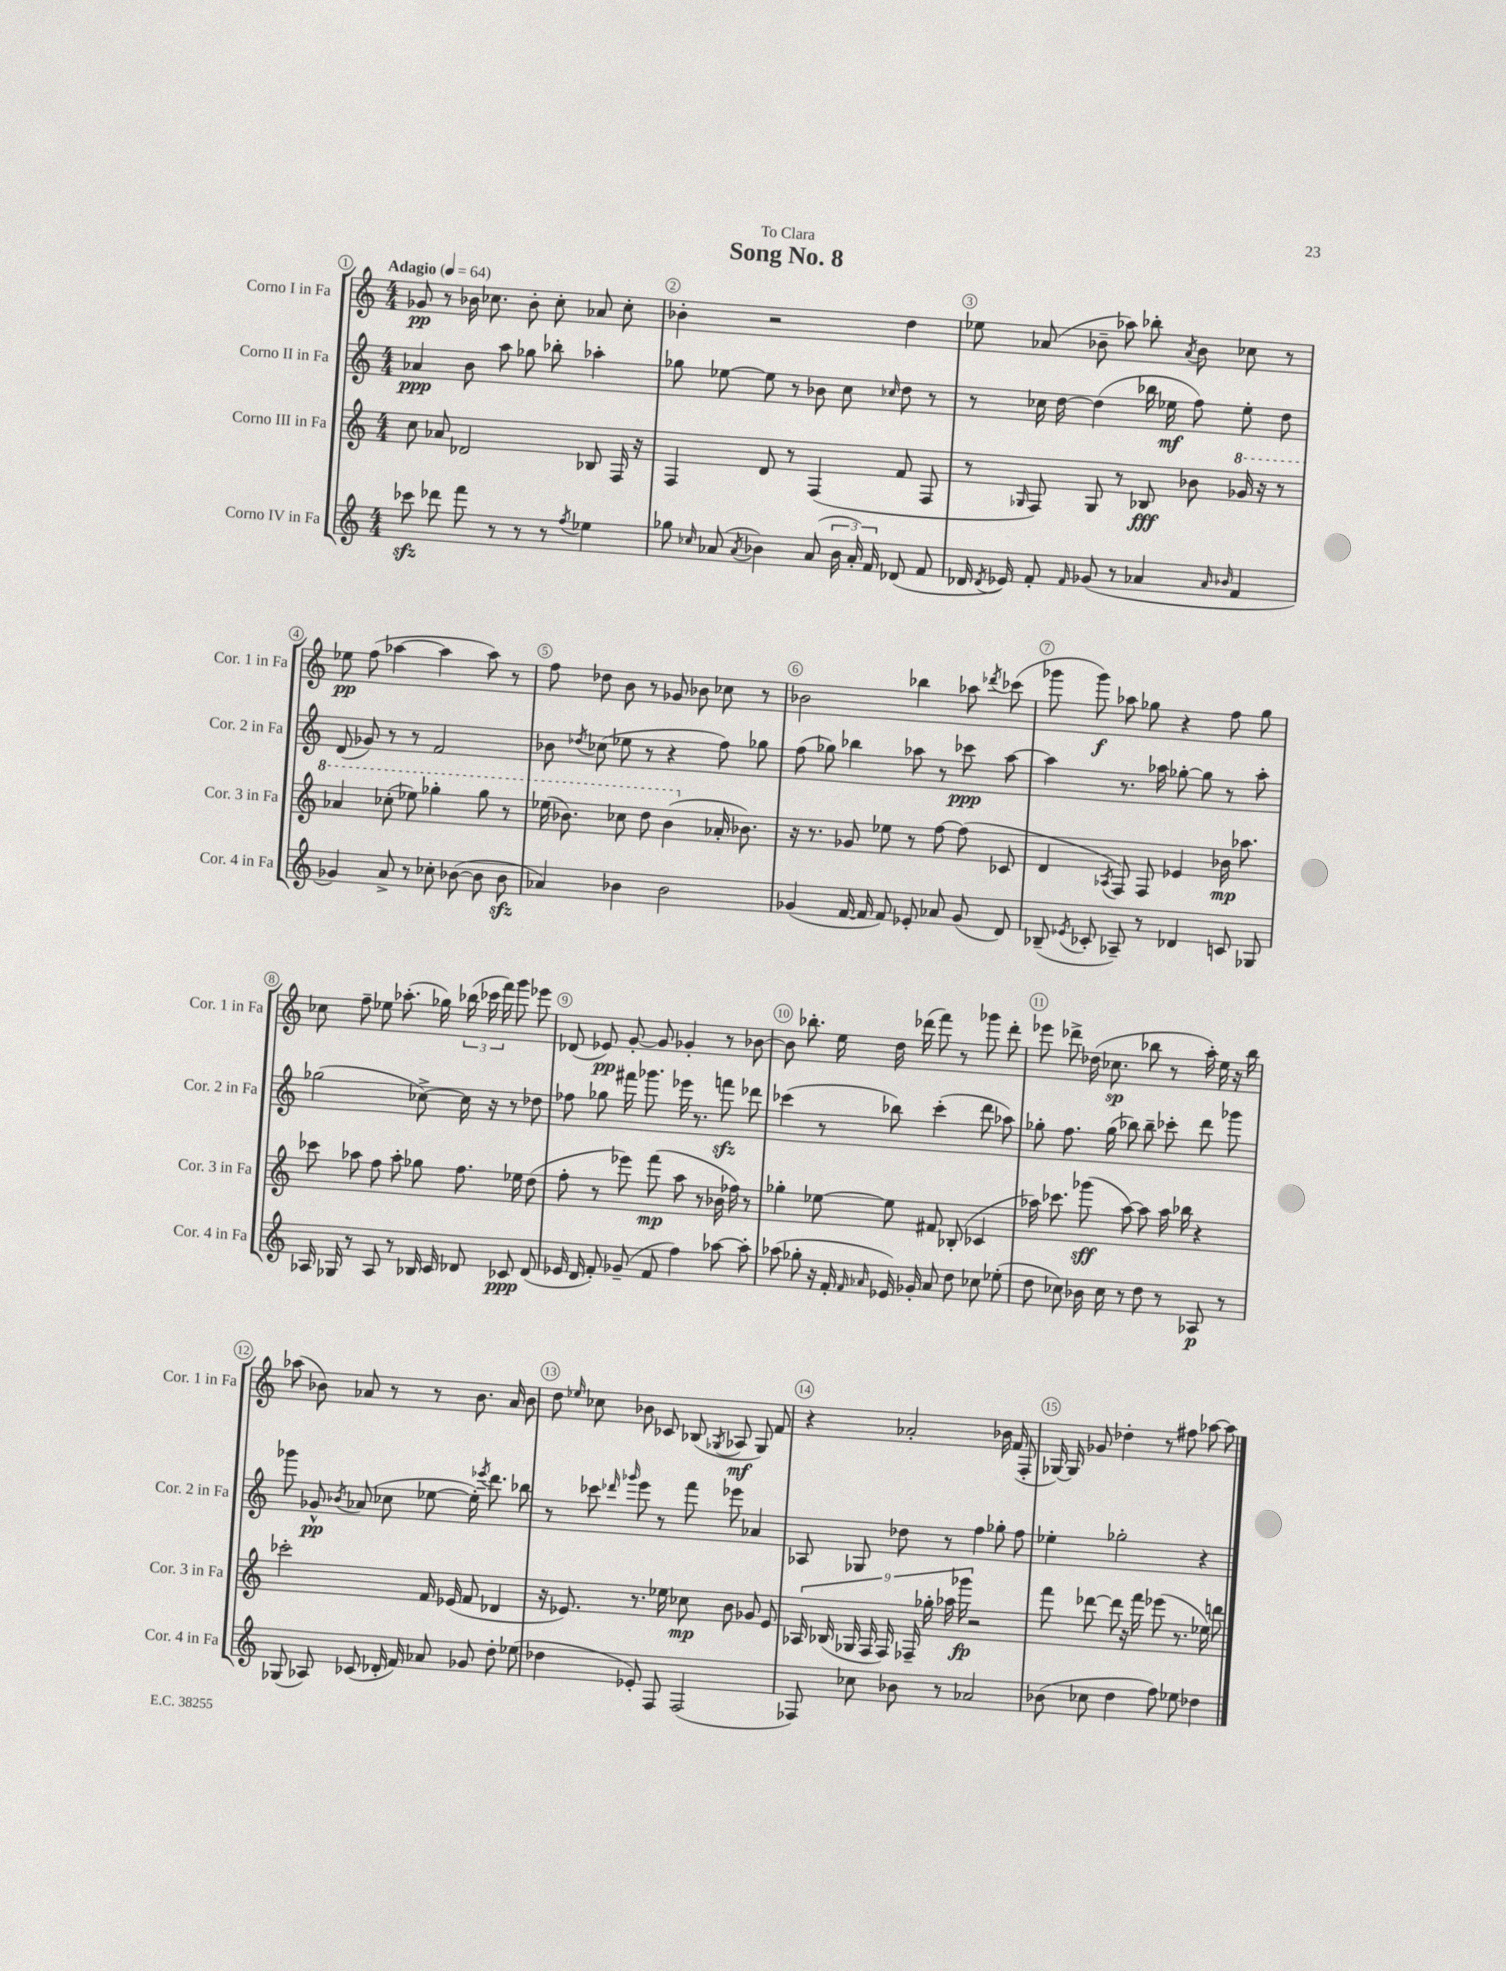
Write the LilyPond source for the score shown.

\header { title = "Song No. 8" dedication = "To Clara" }
<<
\new StaffGroup <<
\new Staff = "s0" \with { instrumentName = "Corno I in Fa" shortInstrumentName = "Cor. 1 in Fa" } {
    \clef treble \key c \major \numericTimeSignature \time 4/4 \tempo "Adagio" 4 = 64
    \autoBeamOff ges'8\pp r8 bes'16 ces''8. bes'8-. ces''8-. aes'8 ces''8-. |
    bes'4-. r2 d''4 |
    ees''8 aes'8( bes'8-- aes''8) bes''8-. \acciaccatura { aes'8 } bes'8 ces''8 r8 |
    ees''8\pp f''8( aes''4~ aes''4 aes''8) r8 |
    f''8 des''8 b'8 r8 ges'8 bes'8 ces''8 r8 |
    bes'2 bes''4 aes''8 \acciaccatura { des'''8 } ces'''8( |
    ges'''8 ges'''8\f) aes''8 ges''8 r4 f''8 ges''8 |
    ces''8 f''8-- ees''8 aes''8.-.( ges''16) \tuplet 3/2 { bes''16( ces'''16 f'''16) } g'''8 ees'''8 |
    des'8( ees'8\pp) g'8~-. g'8 ges'4-. r8 bes'8~ |
    bes'8 bes''8.-. e''16 d''16 des'''16( f'''8) r8 ges'''8 des'''8-. |
    ees'''8 des'''8-> des''16( ces''8.\sp bes''8 r8 a''16-.) e''16 r16 bes''16 |
    aes''8( bes'8) aes'8 r8 r8 bes'8. aes'16 bes'8 |
    d''8 \grace { ees''16 } ces''8 bes'8 ces'8 bes8( \acciaccatura { ges8 } aes8\mf ges8) f'8 |
    r4 aes'2-. bes'16 f'16( f8-. |
    ges16~) ges16 ges'8 des''4-. r8 fis''8 aes''8~ aes''8 \bar "|." |
}
\new Staff = "s1" \with { instrumentName = "Corno II in Fa" shortInstrumentName = "Cor. 2 in Fa" } {
    \clef treble \key c \major \numericTimeSignature \time 4/4
    \autoBeamOff aes'4\ppp b'8 a''8 ges''8 bes''8-. aes''4-. |
    ges''8 ees''8~ ees''8 r8 bes'8 c''8 \grace { ces''16 } d''8 r8 |
    r8 ces''16 d''16~ d''4( bes''16 ees''16\mf f''8) ees''8-. d''8 |
    d'8( ges'8) r8 r8 f'2 |
    bes'8 \acciaccatura { des''8 } ces''8( ees''8 r8 r4 f''8) ges''8 |
    f''8( ges''8) bes''4 aes''8 r8 ces'''8\ppp aes''8~ |
    aes''4 r8. aes''16 ges''8~-. ges''8 r8 aes''8-. |
    ges''2( ces''8~->) ces''16 r16 r8 des''8 |
    fes''8 ges''8 fis'''16 ges'''8. ees'''16 r8. f'''8\sfz des'''8 |
    ces'''4( r8 bes''8) ces'''4-.( d'''8 aes''8) |
    ges''8-. f''8. ges''16( bes''8) bes''8-- ces'''8-. d'''8 ges'''8 |
    ges'''8 ges'8-^\pp \acciaccatura { bes'8 } aes'8( ces''8 ees''8~ ees''16-.) \acciaccatura { ees'''8 } d'''8. bes''8 |
    r8 ces'''8 \grace { des'''16 ges'''16 } e'''8 r8 f'''8 ees'''8 aes'4 |
    aes8 ges8 des''8 r8 f''4 ges''8-. f''8 |
    ees''4-. ges''2-. r4 \bar "|." |
}
\new Staff = "s2" \with { instrumentName = "Corno III in Fa" shortInstrumentName = "Cor. 3 in Fa" } {
    \clef treble \key c \major \numericTimeSignature \time 4/4
    \autoBeamOff c''8 aes'8 des'2 bes8 f16 r16 |
    f4 d'8 r8 f4( f'8 f8 |
    r8 \grace { ges16 } f8) ges8 r8 bes8\fff bes'8 \ottava #1 ges''16 r16 r8 |
    aes''4 ces'''8-.( ees'''8) ges'''4-. ges'''8 r8 |
    ees'''16( bes''8.) ces'''8 d'''8 bes''4( \ottava #0 aes'16-. bes'8.) |
    r16 r8. ges'8 ees''8 r8 f''8~ f''8( ces'8 |
    d'4 \acciaccatura { aes8 } f8) f8 ees'4 bes'16\mp aes''8. |
    ces'''8 aes''8 f''8 aes''8-. ges''8 f''8. ees''16 d''8( |
    f''8-. r8 ees'''8) f'''8\mp( a''8 r8 bes'16 fes''16) r8 |
    ges''4-. ees''8~ ees''8 fis'8 bes8-.( ces'4 |
    aes''16) ces'''8. ges'''8\sff( aes''8~) aes''8 aes''16 bes''16 r4 |
    ces'''2-. f'16 ees'16( f'8 des'4 |
    r16 ees'8.) r8. ees''16 ces''8\mp b'8 ges'8 ees'8 |
    \tuplet 9/8 { aes16 bes16( ges16 f16 f16) fes16-- ges''16-. aes''16 ges'''16\fp } r2 |
    f'''8 des'''8~ des'''8 r16 f'''16 ees'''8( r8. ees''16) d'''8 \bar "|." |
}
\new Staff = "s3" \with { instrumentName = "Corno IV in Fa" shortInstrumentName = "Cor. 4 in Fa" } {
    \clef treble \key c \major \numericTimeSignature \time 4/4
    \autoBeamOff ces'''8\sfz des'''8 f'''8 r8 r8 r8 \acciaccatura { f''8 } ees''4 |
    ges''8 \grace { ces''16 } aes'8( \acciaccatura { aes'8 } bes'4) aes'8( \tuplet 3/2 { bes'16 aes'16-.) f'16 } des'8( f'8 |
    des'16 \acciaccatura { des'8 } ees'16) f'8-. \grace { f'16 } ges'8( r8 aes'4 \grace { aes'16 bes'16 } f'4 |
    ges'4) a'8-> r8 ces''8-. bes'8~( bes'8 bes'8\sfz |
    aes'4) bes'4 bes'2 |
    ges'4( f'16~ f'16 f'8) ees'8-. aes'8 ges'8( d'8) |
    bes8--( \acciaccatura { ees'8 } ces'8-. aes8--) r8 des'4 c'8 ges8 |
    aes16 ges16 r8 aes8 r8 bes16 c'16 des'8 ces'8\ppp des'8( |
    ees'16 d'16 f'8-.) ges'8--( f'8 f''4) aes''8~ aes''8-. |
    aes''8( ges''8-. r16 f'16-. \grace { f'16 aes'16 } ees'16) ges'16-. aes'8 d''8 ces''8 ees''8-.( |
    d''8 ces''8) bes'16 ces''16 r8 d''8 r8 aes8\p r8 |
    ges8( aes8) ces'8( des'16-. f'16) aes'8 ges'8 d''8-. ees''8( |
    des''4 ees'8-.) f8 f2( |
    fes8) ces''8 bes'8 r8 aes'2 |
    bes'8( ces''8 d''4 f''8) ees''8 des''4 \bar "|." |
}
>>
>>
\layout { \context { \Score \override BarNumber.break-visibility = ##(#f #t #t) barNumberVisibility = #all-bar-numbers-visible \override BarNumber.stencil = #(make-stencil-circler 0.1 0.3 ly:text-interface::print) } }
